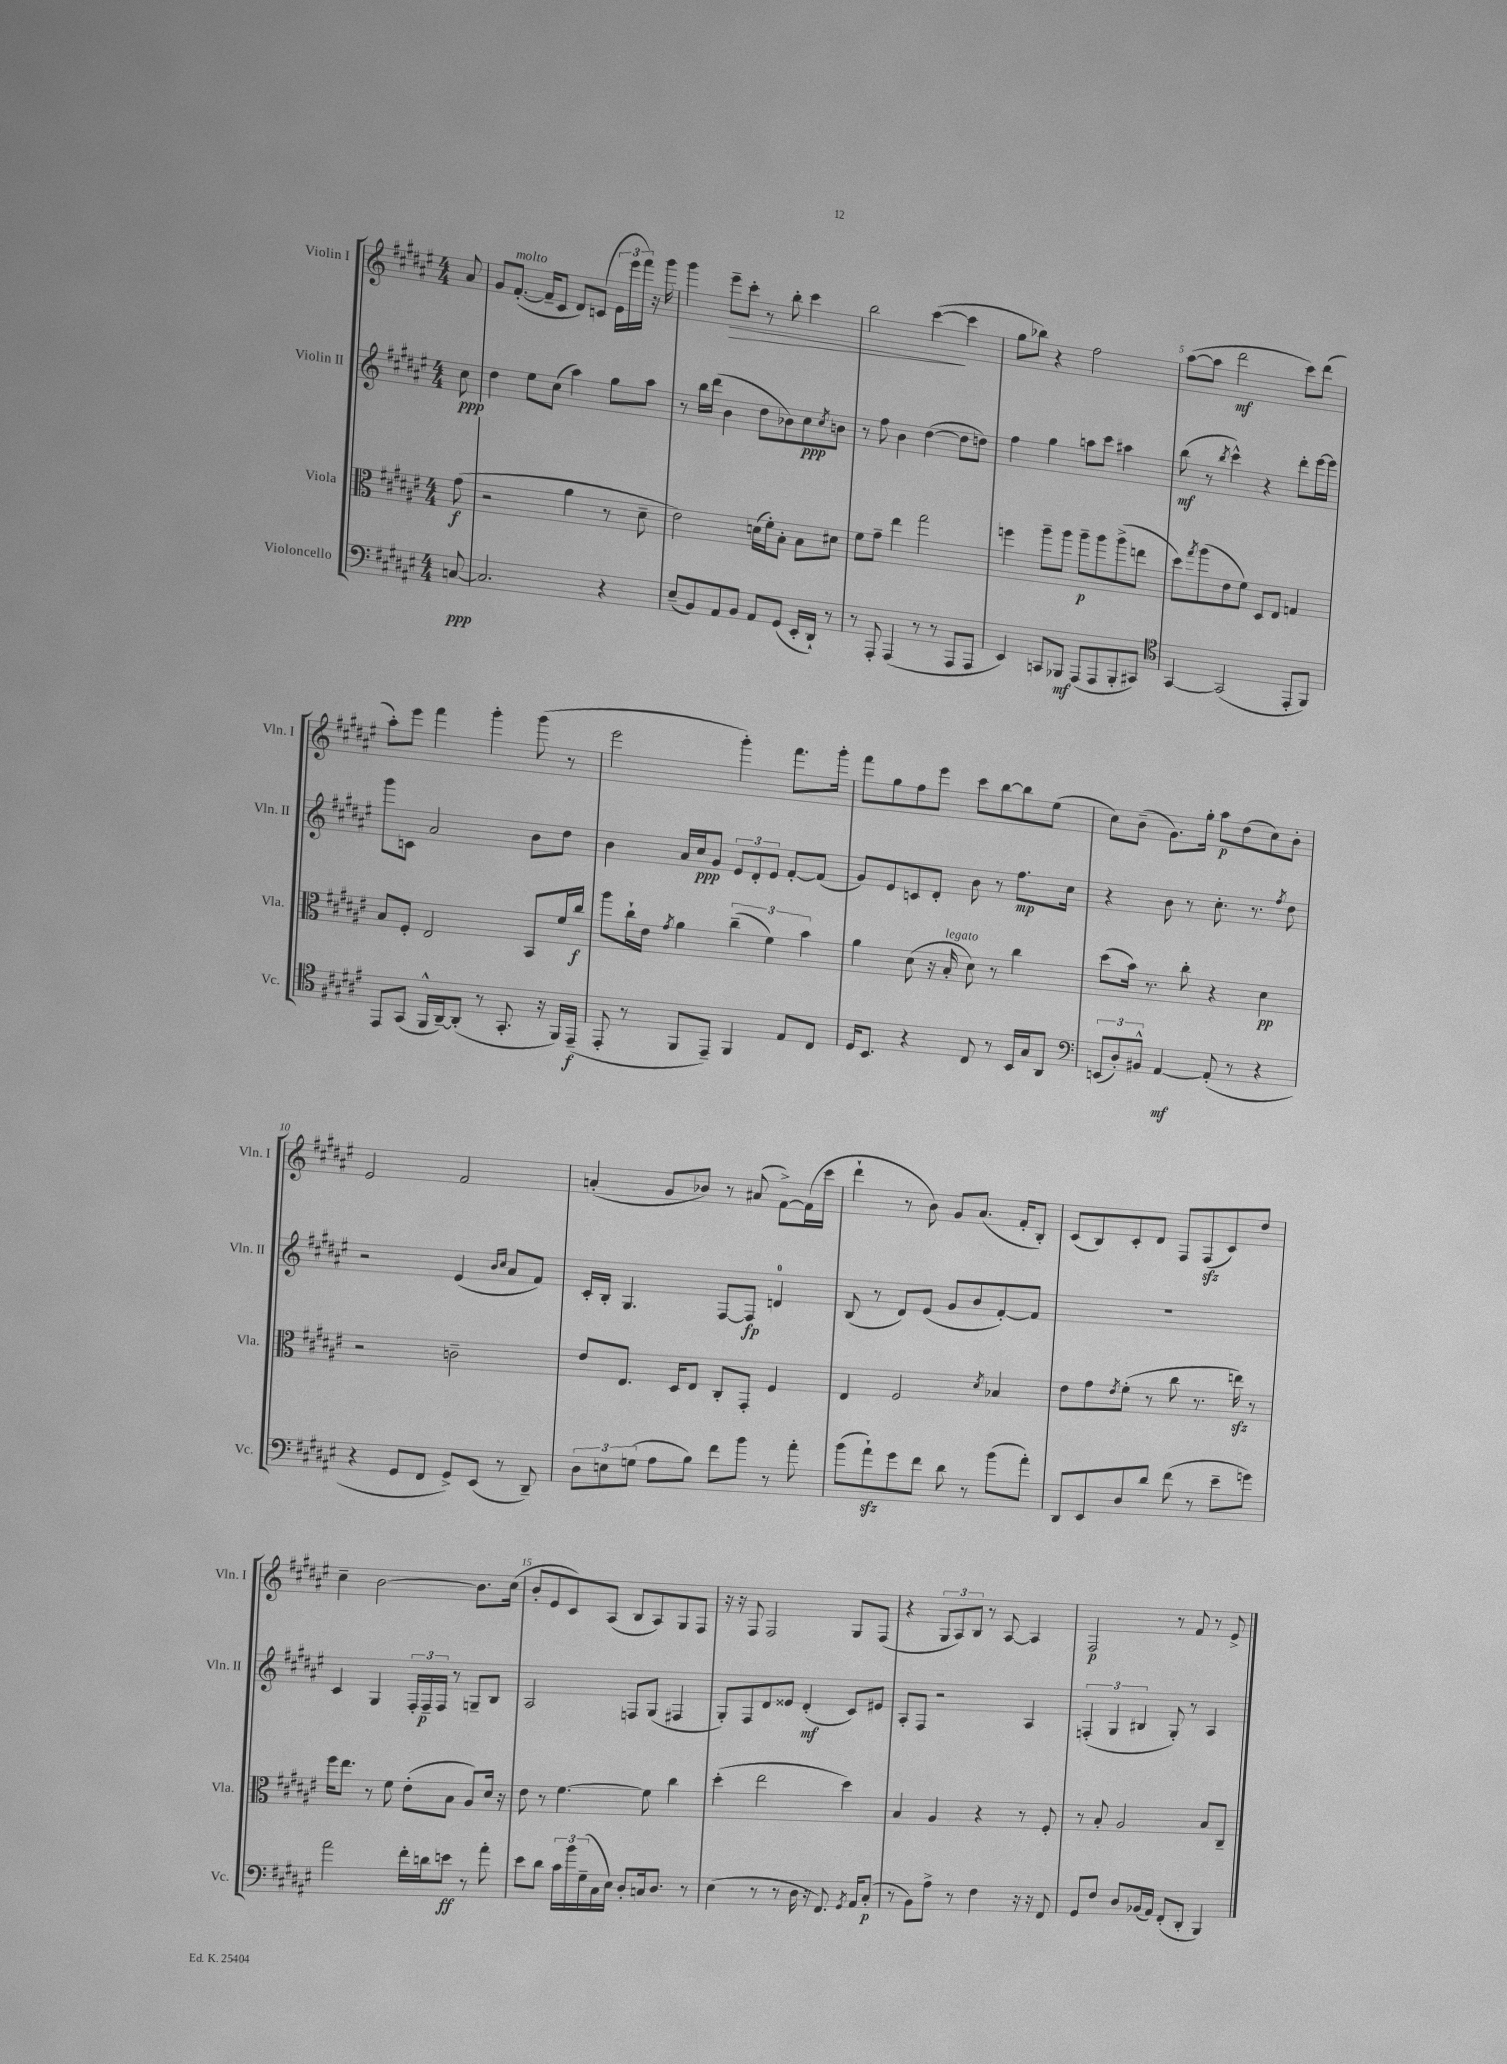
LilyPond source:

<<
\new StaffGroup <<
\new Staff = "s0" \with { instrumentName = "Violin I" shortInstrumentName = "Vln. I" } {
    \clef treble \key fis \major \numericTimeSignature \time 4/4 \partial 8
    ais'8 |
    gis'8 fis'8.~-.^\markup { \italic "molto" }( fis'16-- cis'8 dis'8) c'8( \tuplet 3/2 { eis'16 eis'''16 fis'''16) } r16 gis'''16 |
    gis'''4 eis'''8--\> cis'''8-. r8 b''8-. cis'''4 |
    b''2 cis'''4~\!( cis'''4 |
    gis''8 bes''8) r4 fis''2 |
    ais''8~( ais''8 dis'''2\mf cis'''8) dis'''8( |
    ais''8-.) eis'''8 fis'''4 gis'''4-. gis'''8( r8 |
    eis'''2 gis'''4-.) fis'''8. gis'''16-. |
    fis'''8 gis''8 fis''8 eis'''8 cis'''8 b''8~ b''8 eis''8( |
    cis''8) b'8--( gis'8.) gis''16-. ais''8\p dis''8( cis''8) b'8-. |
    eis'2 fis'2 |
    a'4-.( gis'8 bes'8) r8 ais'8( fis'8~->) fis'16( cis'''16 |
    dis'''4-! r8 b'8) gis'8 ais'8.( fis'16-. b8-.) |
    cis'8( b8) cis'8-. dis'8 fis8 fis8\sfz( cis'8) dis''8 |
    cis''4-- b'2~ b'8. cis''16( |
    b'8-. eis'8 cis'8) ais8( b8 ais8) gis8 fis8 |
    r16 r16 fis8 fis2 gis8 fis8( |
    r4 \tuplet 3/2 { gis8 ais8) b8 } r8 ais8~ ais4 |
    fis2\p r8 fis'8 r8 eis'8-> \bar "|." |
}
\new Staff = "s1" \with { instrumentName = "Violin II" shortInstrumentName = "Vln. II" } {
    \clef treble \key fis \major \numericTimeSignature \time 4/4 \partial 8
    cis''8\ppp |
    dis''4 eis''8 cis''8( ais''4) gis''8 ais''8 |
    r8 b''16 dis'''16( b'4 dis''8 bes'8) cis''8\ppp \acciaccatura { cis''8 } b'8 |
    r8 fis''8 b'4 dis''4~( dis''8 d''8) |
    fis''4 gis''4 a''8 cis'''8 ais''4 |
    b''8\mf( r8 \acciaccatura { b''8 } cis'''4-^) r4 dis'''8-. eis'''16~ eis'''16 |
    gis'''8 c'8 ais'2 b'8 dis''8 |
    b'4 ais'16 cis''16\ppp gis'8 \tuplet 3/2 { eis'8 dis'8-. eis'8 } fis'8~-. fis'8( |
    gis'8) eis'8 c'8 dis'8-. b'8 r8 fis''8.\mp cis''16 |
    r4 b'8 r8 cis''8.-. r8. \acciaccatura { fis''8 } dis''8 |
    r2 eis'4( \grace { b'16 cis''16 } ais'8 fis'8) |
    cis'16-. b16-. gis4. fis8~ fis8\fp d'4-0 |
    b8( r8 dis'8) eis'8( gis'8 b'8 fis'8~-.) fis'8 |
    R1 |
    cis'4 gis4 \tuplet 3/2 { fis16-. fis16--\p fis16 } r8 g8-- b8 |
    ais2 f8 gis8( fis4 |
    gis8-.) fis8 dis'8 eisis'8 dis'4-.\mf( cis'8) eis'8 |
    ais8-. fis8 r2 ais4 |
    \tuplet 3/2 { f4-.( gis4 bis4 } gis8-.) r8 ais4 \bar "|." |
}
\new Staff = "s2" \with { instrumentName = "Viola" shortInstrumentName = "Vla." } {
    \clef alto \key fis \major \numericTimeSignature \time 4/4 \partial 8
    gis'8\f( |
    r2 ais'4 r8 dis'8-- |
    eis'2) d'16( fis'16-.) b8-. b8 dis'8 |
    fis'8 gis'8-- eis''4 gis''2 |
    f''4 ais''8-- ais''8 ais''8--\p ais''8 ais''8->( e''8 |
    dis''8) \acciaccatura { gis''8 } ais''8( eis'8 fis'8) dis8 eis8 g4 |
    b8 fis8-. eis2 b,8 fis'16 cis''16\f |
    ais''8 cis''16-! eis'16 \acciaccatura { gis'8 } ais'4 \tuplet 3/2 { cis''4--( fis'4) b'4 } |
    ais'4 dis'8( r16 b16-.^\markup { \italic "legato" } dis'8) r8 cis''4 |
    dis''8( b'16) r8. cis''8-. r4 dis'4\pp |
    r2 c'2-- |
    eis'8 eis8. dis16 eis8 cis8-. gis,8-. fis4 |
    eis4 fis2 \acciaccatura { dis'8 } bes4 |
    eis'8 gis'8 \acciaccatura { eis'8 } fis'8-.( r8 cis''8 r8. e''16\sfz) r8 |
    fis''16 eis''8. r8 fis'8 eis'8-.( b8 ais8) dis'16 r16 |
    eis'8 r8 fis'4.~ fis'8 cis''4 |
    dis''4-.( eis''2 dis''4) |
    b4 ais4 r4 r8 fis8-. |
    r8 b8-. ais2 b8 cis8-- \bar "|." |
}
\new Staff = "s3" \with { instrumentName = "Violoncello" shortInstrumentName = "Vc." } {
    \clef bass \key fis \major \numericTimeSignature \time 4/4 \partial 8
    c8~\ppp |
    c2. r4 |
    eis8--( b,8) ais,8 b,8 ais,8 gis,8( eis,16-. dis,16-!) r8 |
    r8 ais,,8-. ais,,4( r8 r8 ais,,8 ais,,8 |
    eis,4) c,8 bes,,8\mf ais,,8( ais,,8 bes,,8-. cis,8) |
    \clef tenor gis,4~ gis,2( eis,8-. fis,8) |
    eis,8 gis,8( fis,16-^ ais,16~--) ais,8-.( r8 gis,8.-. r16 fis,16) eis,16--\f( |
    eis,8-. r8 fis,8 eis,8--) fis,4 eis8 cis8 |
    dis16 b,8. r4 cis8 r8 b,16 gis16 ais,8 |
    \clef bass \tuplet 3/2 { e,8( dis8-.) bis,8-^ } ais,4~\mf ais,8-.( r8 r4 |
    r4 gis,8 fis,8 gis,8->) eis,8( r8 dis,8--) |
    \tuplet 3/2 { dis8 e8 g8( } ais8 b8) fis'8 b'8 r8 ais'8-. |
    b'8( ais'8-!\sfz) gis'8 fis'8 dis'8 r8 b'8( ais'8-.) |
    dis,8 eis,8 dis8 dis'8 fis'8( r8 eis'8-- g'8) |
    ais'2 fis'16-. d'16 e'8\ff r8 ais'8-. |
    eis'8 dis'8 \tuplet 3/2 { cis'16 b'16 gis16--( } cis16 eis16) dis8-. c16 dis8. r8 |
    eis4( r8 r8 dis16 r16 fis,8.) \acciaccatura { gis,8 } ais,16 cis8-.\p( |
    r8 b,8) ais8-> r8 fis4 r16 r16 fis,8 |
    gis,8 fis8 dis8 bes,16( ais,16) fis,8-.( dis,8-. b,,4) \bar "|." |
}
>>
>>
\layout { \context { \Score \override BarNumber.break-visibility = ##(#f #t #t) barNumberVisibility = #(every-nth-bar-number-visible 5) } }
